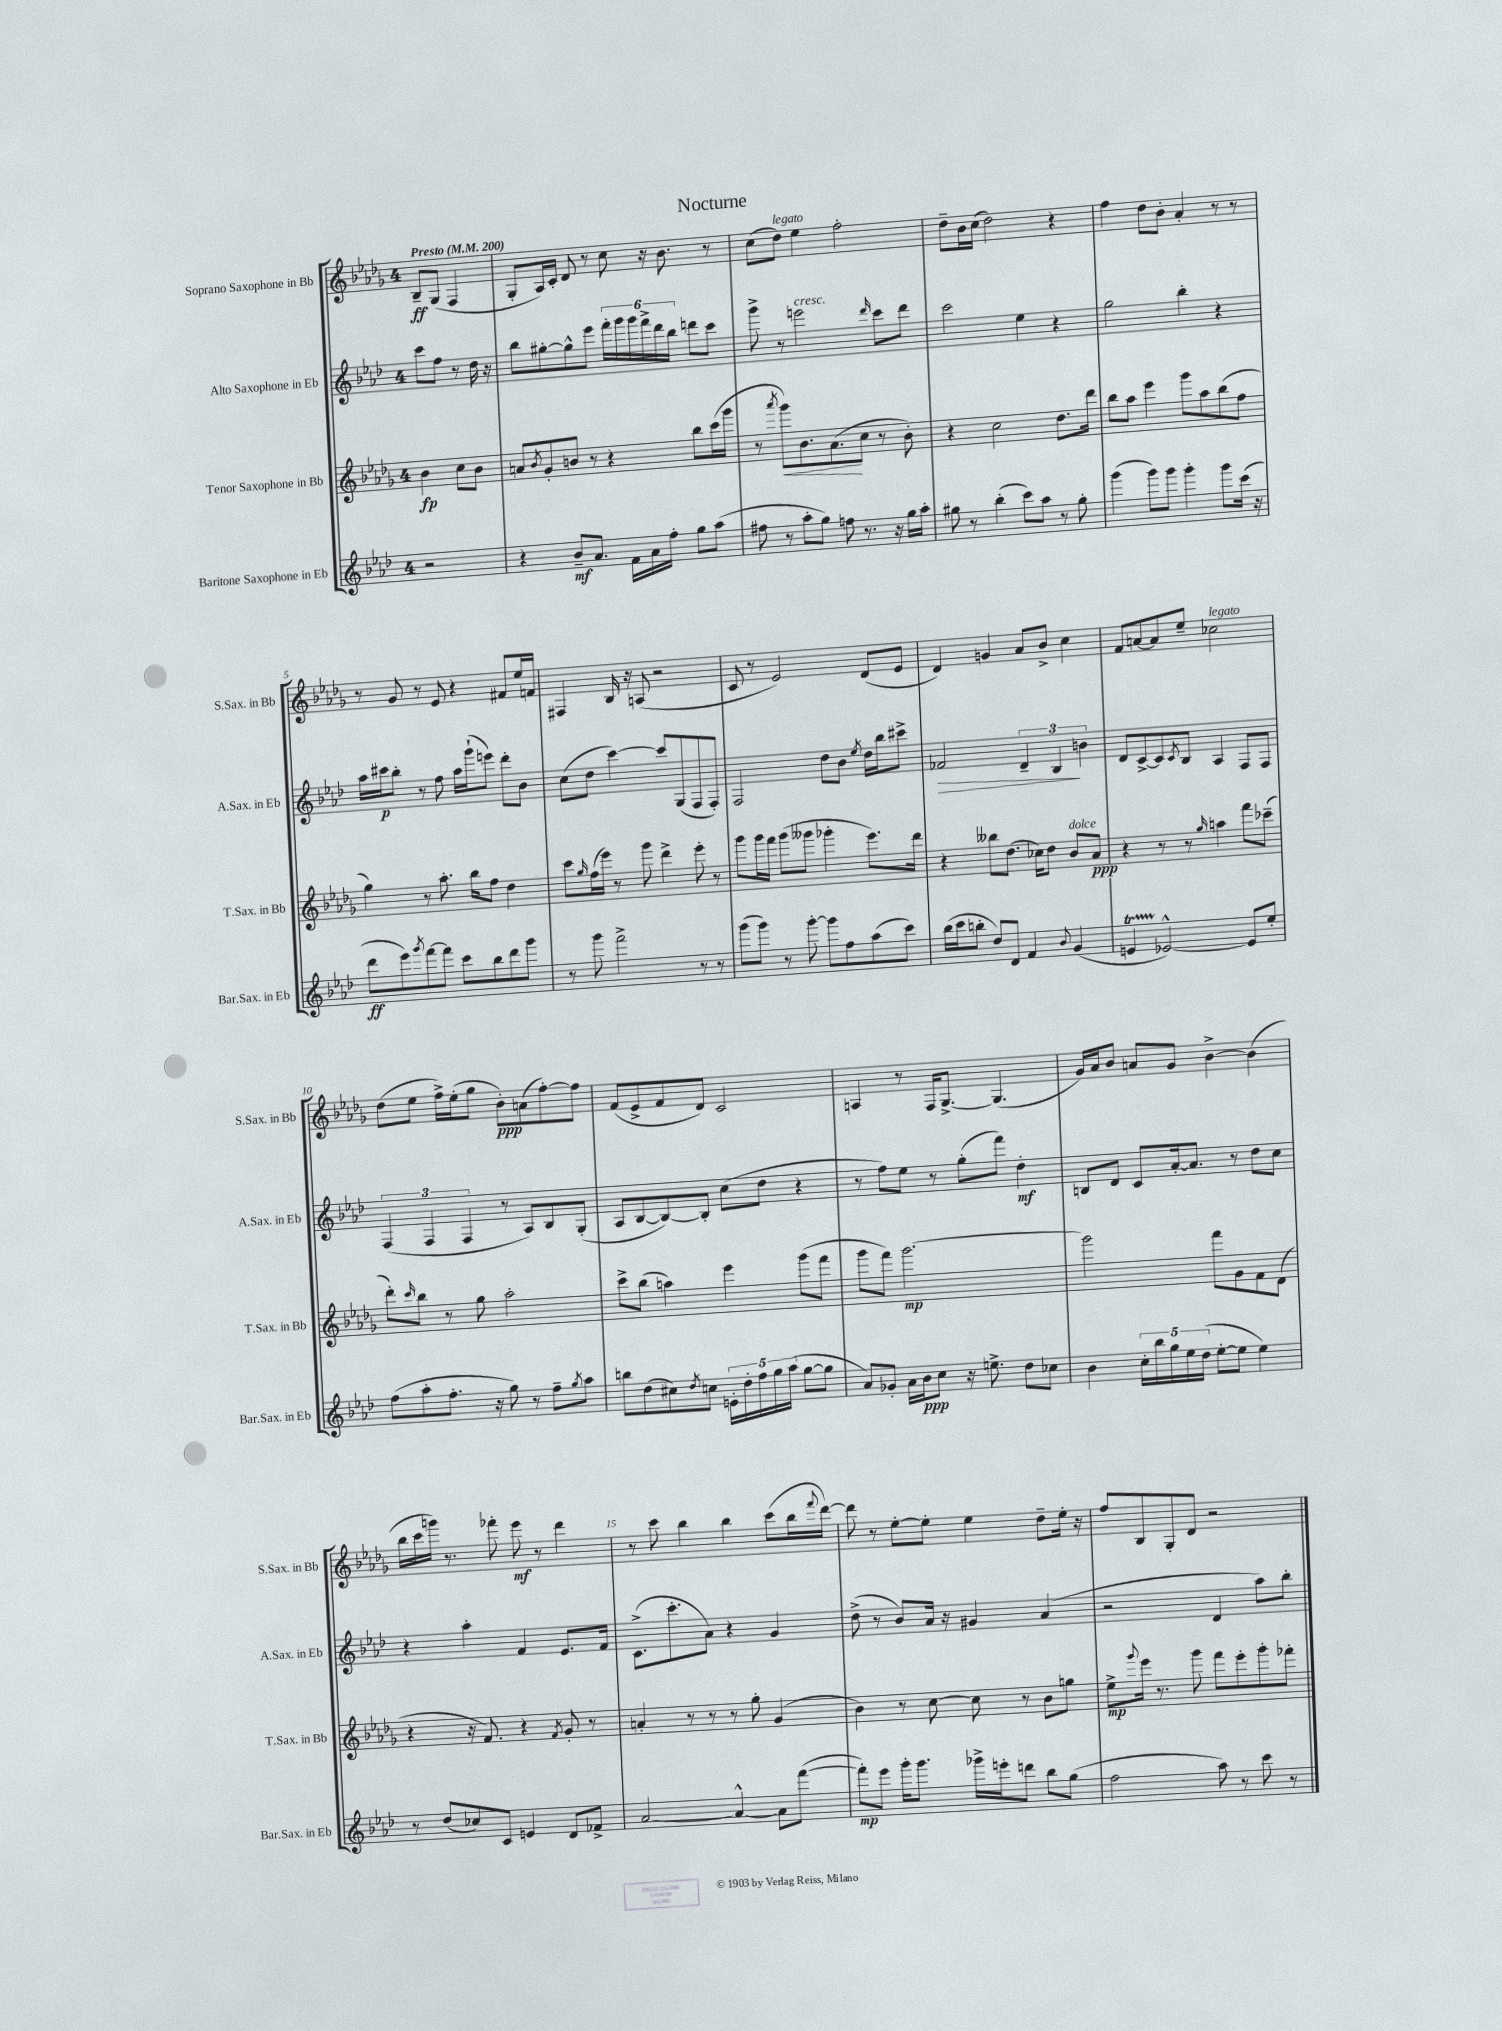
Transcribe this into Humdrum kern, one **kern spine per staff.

**kern	**kern	**kern	**kern
*staff4	*staff3	*staff2	*staff1
*clefG2	*clefG2	*clefG2	*clefG2
*k[b-e-a-d-]	*k[b-e-a-d-g-]	*k[b-e-a-d-]	*k[b-e-a-d-g-]
*M4/4	*M4/4	*M4/4	*M4/4
*MM200	*MM200	*MM200	*MM200
2r	4b-	8ccc	8B-~
.	.	8ff	(8G-
.	8cc	8r	4F
.	8b-	16dd-	.
.	.	16r	.
=	=	=	=
4r	8a	8bb-	8G-'
.	8qb-	.	.
.	8g-'	[8gg#'	16A-)
.	.	.	16c'
8b-~	8b	8gg#^^]	8d-
8.a-	8r	8eee-	8r
.	4r	24fff'	8cc
.	.	24ggg	.
16f	.	.	.
.	.	24ggg	.
16a-	.	24fff^	16r
.	.	24ddd-	.
16ff'	.	.	8.b-
.	.	24bb-	.
8gg	8bb-	8ddd	.
(8aa-	(16ccc	8ccc	8r
.	16ggg-	.	.
=	=	=	=
8ff#	8r	8ggg^	(8cc
.	8qaaa-	.	.
8r	8ggg-)	8r	8dd-)
8aa-'	8.b-	2eee	4ee-
8gg)	.	.	.
.	(8.a-	.	.
8ff	.	.	2ff'
8.r	8cc	.	.
.	.	16qqddd-	.
.	8r	8ccc	.
16r	.	.	.
16gg	8b-')	8ddd-	.
16aa-'	.	.	.
=	=	=	=
8gg#	4r	2ccc	8dd-~
8r	.	.	16b-
.	.	.	(16cc
(4bb-'	2cc	.	2dd-)
8ccc)	.	4ee-	.
8aa-	.	.	.
8r	8.dd-	4r	4r
8gg#'	.	.	.
.	16ddd-	.	.
=	=	=	=
(4ggg	8bb-	2gg	4ff
.	8aa-	.	.
8ggg)	4eee-	.	8dd-
8ggg	.	.	8b-'
4ggg'	8ggg-	4bb-'	4a-'
.	8aa-	.	.
8ggg	(8bb-	4r	8r
(16ccc	8ff	.	8r
16r	.	.	.
=	=	=	=
8ddd-	4gg-)	16aa-	8r
.	.	16ccc#	.
8eee-)	.	8bb-'	8g-
8qggg	.	.	.
[8fff	8r	8r	8r
8fff]	8.aa-'	8ff	8e-
8ccc	.	16aa-	4r
.	16bb-	(16ggg`	.
8bb-	8ff	8eee)	.
8ddd-	4dd-	8ddd-'	8f#
8ggg	.	8b-	16ee-
.	.	.	16f
=	=	=	=
8r	8ccc	(8cc	4F#
.	16qqgg-	.	.
8ggg	(16ff	8dd-	.
.	16eee-)	.	.
2fff^	8r	[4ccc)	16B-
.	.	.	16r
.	8ggg-	.	(8A
.	4ddd-^	8ccc]	2r
.	.	(8G	.
8r	8eee-'	8F	.
8r	8r	8F')	.
=	=	=	=
(8ggg	8ggg-	2F	8c
8ggg)	16ggg-	.	8r
.	16fff	.	.
8r	(8ggg-	.	2e-)
[8ggg'	8ggg--	.	.
8ggg]	4ggg-'	8dd-	.
8ff	.	8b-	.
.	.	8qee-	.
(8aa-	8.eee-)	16dd-	(8d-
.	.	16bb-	.
8ccc)	.	8ccc#^	8e-
.	16ddd-	.	.
=	=	=	=
(16bb-	4r	2f-	4d-)
16ccc	.	.	.
8bb'	.	.	.
8dd-)	8bb--	.	4g
8d-	(8.dd-	.	.
4f	.	6d-~	8a-
.	16cc-)	.	.
.	8dd-	.	8b-^
.	.	6B-	.
8qqb-	.	.	.
(4g	8b-	.	4cc
.	.	6b	.
.	8a-	.	.
=	=	=	=
4e	4r	8d-	8f
.	.	[8c^	[8a
[2e-^^)	8r	8c]	8a]
.	.	8qc	.
.	8r	8B-	8ee-~
.	16qqgg-	.	.
.	4aa	4A-	2cc-
8e-]	8fff	8F	.
8ee-'	(8ccc-~	8F	.
=	=	=	=
(8ff	8ddd-')	(6F	(8dd-
.	16qqccc	.	.
8aa-'	8bb-	.	8ee-
.	.	6F	.
8.ff'	8r	.	16ff^)
.	.	.	(16ee-'
.	.	6F	.
.	8gg-	.	8gg-
16r	.	.	.
8gg)	2aa-'	8r	8b-')
8r	.	8A-)	(8a
8ff~	.	8B-	[8ff')
8qgg	.	.	.
8aa-	.	(8G'	8ff]
=	=	=	=
8bb	8ccc^	8A-	(8f
(8dd-	(8bb-	[8B-	8e-^
8cc#)	4aa)	8B-_)	8f
8qdd-	.	.	.
8cc	.	8B-']	8d-)
20e'	4eee-	(8cc	2c
20dd-'	.	.	.
20ff	.	.	.
.	.	8dd-	.
20gg	.	.	.
(20aa-	.	.	.
[8gg	(8ggg-	4r	.
8gg]	8fff	.	.
=	=	=	=
8a-)	8ggg-	8r	4A
8g-'	8fff)	8ff)	.
16a-	[2.ggg-	8ee-	8r
16b-	.	.	.
8cc	.	8r	16F
.	.	.	[8.G-^
16r	.	(8gg'	.
8.ee^	.	.	.
.	.	8fff)	(4.G-]
8dd-	.	4dd-'	.
8cc-	.	.	.
=	=	=	=
4b-	2ggg-]	8B	16g-)
.	.	.	16a-
.	.	8d-	8b-
20cc'	.	8c	8a
20bb-	.	.	.
20gg	.	.	.
.	.	[16a-'	8g-
20ee-	.	.	.
.	.	8.a-]	.
(20dd-	.	.	.
[8ee-'	8fff	.	[4b-^
8ee-]	8g-	8r	.
4ee-)	8f	8dd-	(4b-]
.	(8d-	8cc	.
=	=	=	=
8r	4r	4r	16bb-
.	.	.	16ccc
(8dd-	.	.	16ggg)
.	.	.	8.r
8cc-)	16r	4aa-'	.
.	8.f)	.	.
8c	.	.	8fff-'
4e	4r	4f	8eee-
.	.	.	8r
.	8qf	.	.
8d-	8g-'	8.e-	4ddd-
8f-^	8r	.	.
.	.	16f	.
=	=	=	=
[2a-	4a'	(8.c^	8r
.	.	.	8ccc
.	.	8.ccc'	.
.	8r	.	4bb-
.	8r	8a-)	.
4a-^^_	8r	4r	4bb-
.	8gg-'	.	.
8a-]	(4g-	4g	(8ccc
([8fff	.	.	16bb-
.	.	.	8qqfff
.	.	.	[16ddd-)
=	=	=	=
8fff'])	4b-)	(8dd-^	8ddd-]
8eee-	.	8r	8r
16ggg'	8r	8b-)	[8ee-'
8.ggg	.	.	.
.	[8cc	16a-	8ee-']
.	.	16r	.
16ggg-^	8cc]	4g#	4ee-
16eee'	.	.	.
8ddd	8r	.	.
8bb-	8b-	(4a-	8dd-~
(8gg	8gg	.	16ee-'
.	.	.	16r
=	=	=	=
2ff	8ee-^	2r	8ff
.	8qqggg-	.	.
.	16eee-	.	8B-
.	8.r	.	.
.	.	.	8G-'
.	8ggg-	.	8d-
8aa-)	8fff	4d-	2r
8r	8eee-'	.	.
8ccc	8ggg-'	8aa-)	.
8r	8fff-'	8bb-'	.
==	==	==	==
*-	*-	*-	*-
